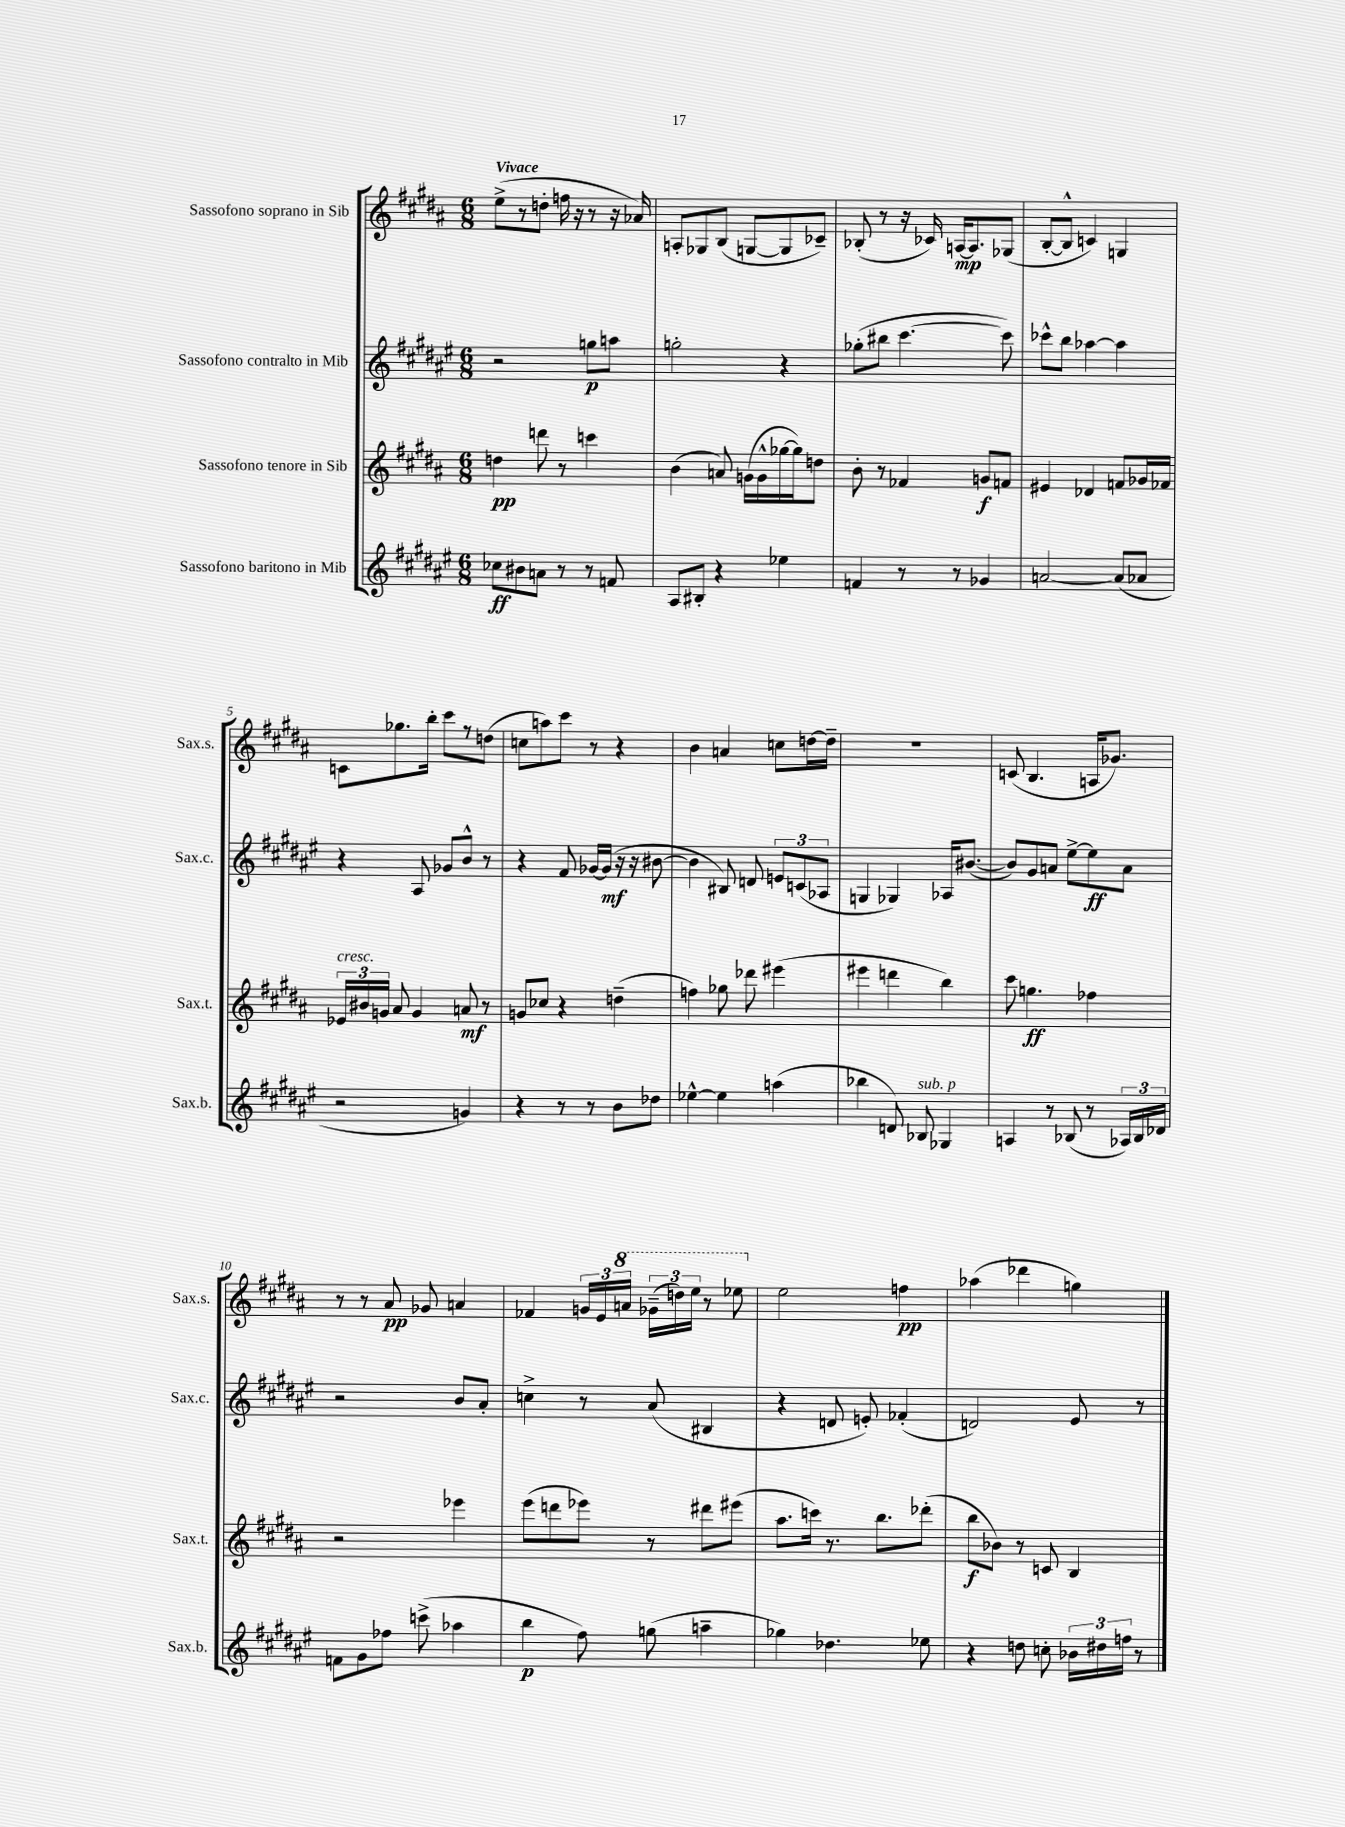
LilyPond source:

<<
\new StaffGroup <<
\new Staff = "s0" \with { instrumentName = "Sassofono soprano in Sib" shortInstrumentName = "Sax.s." } {
    \clef treble \key b \major \numericTimeSignature \time 6/8 \tempo "Vivace"
    \autoBeamOff e''8[->( r8 d''8]-. f''16 r16 r8 r16 aes'16) |
    a8[-. ges8 b8]( g8[~ g8 ces'8]--) |
    bes8-.( r8 r16 ces'16) a16[~\mp a8. ges8]( |
    b8[~-. b8]-^ c'4) g4 |
    c'8[ ges''8. b''16]-. cis'''8[ r8 d''8]( |
    c''8[ a''8) cis'''8] r8 r4 |
    b'4 a'4 c''8[ d''16~ d''16]-- |
    R2. |
    c'8( b4. a16[ ges'8.]) |
    r8 r8 ais'8\pp ges'8 a'4 |
    fes'4 \tuplet 3/2 { g'16[ e'16 \ottava #1 a''16] } \tuplet 3/2 { ges''16[--( d'''16) e'''16] } r8 ees'''8 \ottava #0 |
    e''2 f''4\pp |
    aes''4( des'''4 g''4) \bar "|." |
}
\new Staff = "s1" \with { instrumentName = "Sassofono contralto in Mib" shortInstrumentName = "Sax.c." } {
    \clef treble \key fis \major \numericTimeSignature \time 6/8
    \autoBeamOff r2 g''8[\p a''8] |
    g''2-. r4 |
    ges''8[-.( bis''8] cis'''4.~ cis'''8) |
    ces'''8[-^ b''8] aes''4~ aes''4 |
    r4 ais8 ges'8[ b'8]-^ r8 |
    r4 fis'8 ges'16[~ ges'16]\mf( r16 r16 bis'8~ |
    bis'4 bis8) d'8 \tuplet 3/2 { e'8[ c'8( aes8] } |
    g4 ges4) aes16[ bis'8.]~( |
    bis'8[) gis'8 a'8] eis''8[~-> eis''8\ff a'8] |
    r2 b'8[ ais'8]-. |
    c''4-> r8 ais'8( bis4 |
    r4 d'8 e'8-.) fes'4-.( |
    d'2) eis'8 r8 \bar "|." |
}
\new Staff = "s2" \with { instrumentName = "Sassofono tenore in Sib" shortInstrumentName = "Sax.t." } {
    \clef treble \key b \major \numericTimeSignature \time 6/8
    \autoBeamOff d''4\pp d'''8 r8 c'''4 |
    b'4( a'8) g'16[( g'16-^ ges''16~ ges''16) d''8] |
    b'8-. r8 fes'4 g'8[\f f'8] |
    eis'4 des'4 f'8[ ges'16 fes'16] |
    \tuplet 3/2 { ees'16[^\markup { \italic "cresc." } bis'16 g'16] } ais'8 g'4 a'8\mf r8 |
    g'8[ ces''8] r4 d''4--( |
    f''4) ges''8 des'''8 eis'''4( |
    eis'''4 d'''4 b''4) |
    cis'''8 g''4.\ff fes''4 |
    r2 ees'''4 |
    e'''8[( d'''8 ees'''8]) r8 dis'''8[ eis'''8]( |
    ais''8.[ c'''16]) r8. b''8.[ des'''8]-.( |
    b''8[\f bes'8]) r8 c'8 b4 \bar "|." |
}
\new Staff = "s3" \with { instrumentName = "Sassofono baritono in Mib" shortInstrumentName = "Sax.b." } {
    \clef treble \key fis \major \numericTimeSignature \time 6/8
    \autoBeamOff ces''8[\ff bis'8 a'8] r8 r8 f'8 |
    ais8[ bis8]-. r4 ees''4 |
    f'4 r8 r8 ges'4 |
    a'2~ a'8[( aes'8] |
    r2 g'4) |
    r4 r8 r8 b'8[ des''8] |
    ees''4~-^ ees''4 a''4( |
    bes''4 d'8) bes8^\markup { \italic "sub. p" } ges4 |
    a4 r8 bes8( r8 \tuplet 3/2 { aes16[) bes16 des'16] } |
    f'8[ gis'8 fes''8] c'''8->( aes''4 |
    b''4\p fis''8) g''8( a''4-- |
    ges''4) des''4. ees''8 |
    r4 d''8 c''8-. \tuplet 3/2 { bes'16[ dis''16 f''16] } r8 \bar "|." |
}
>>
>>
